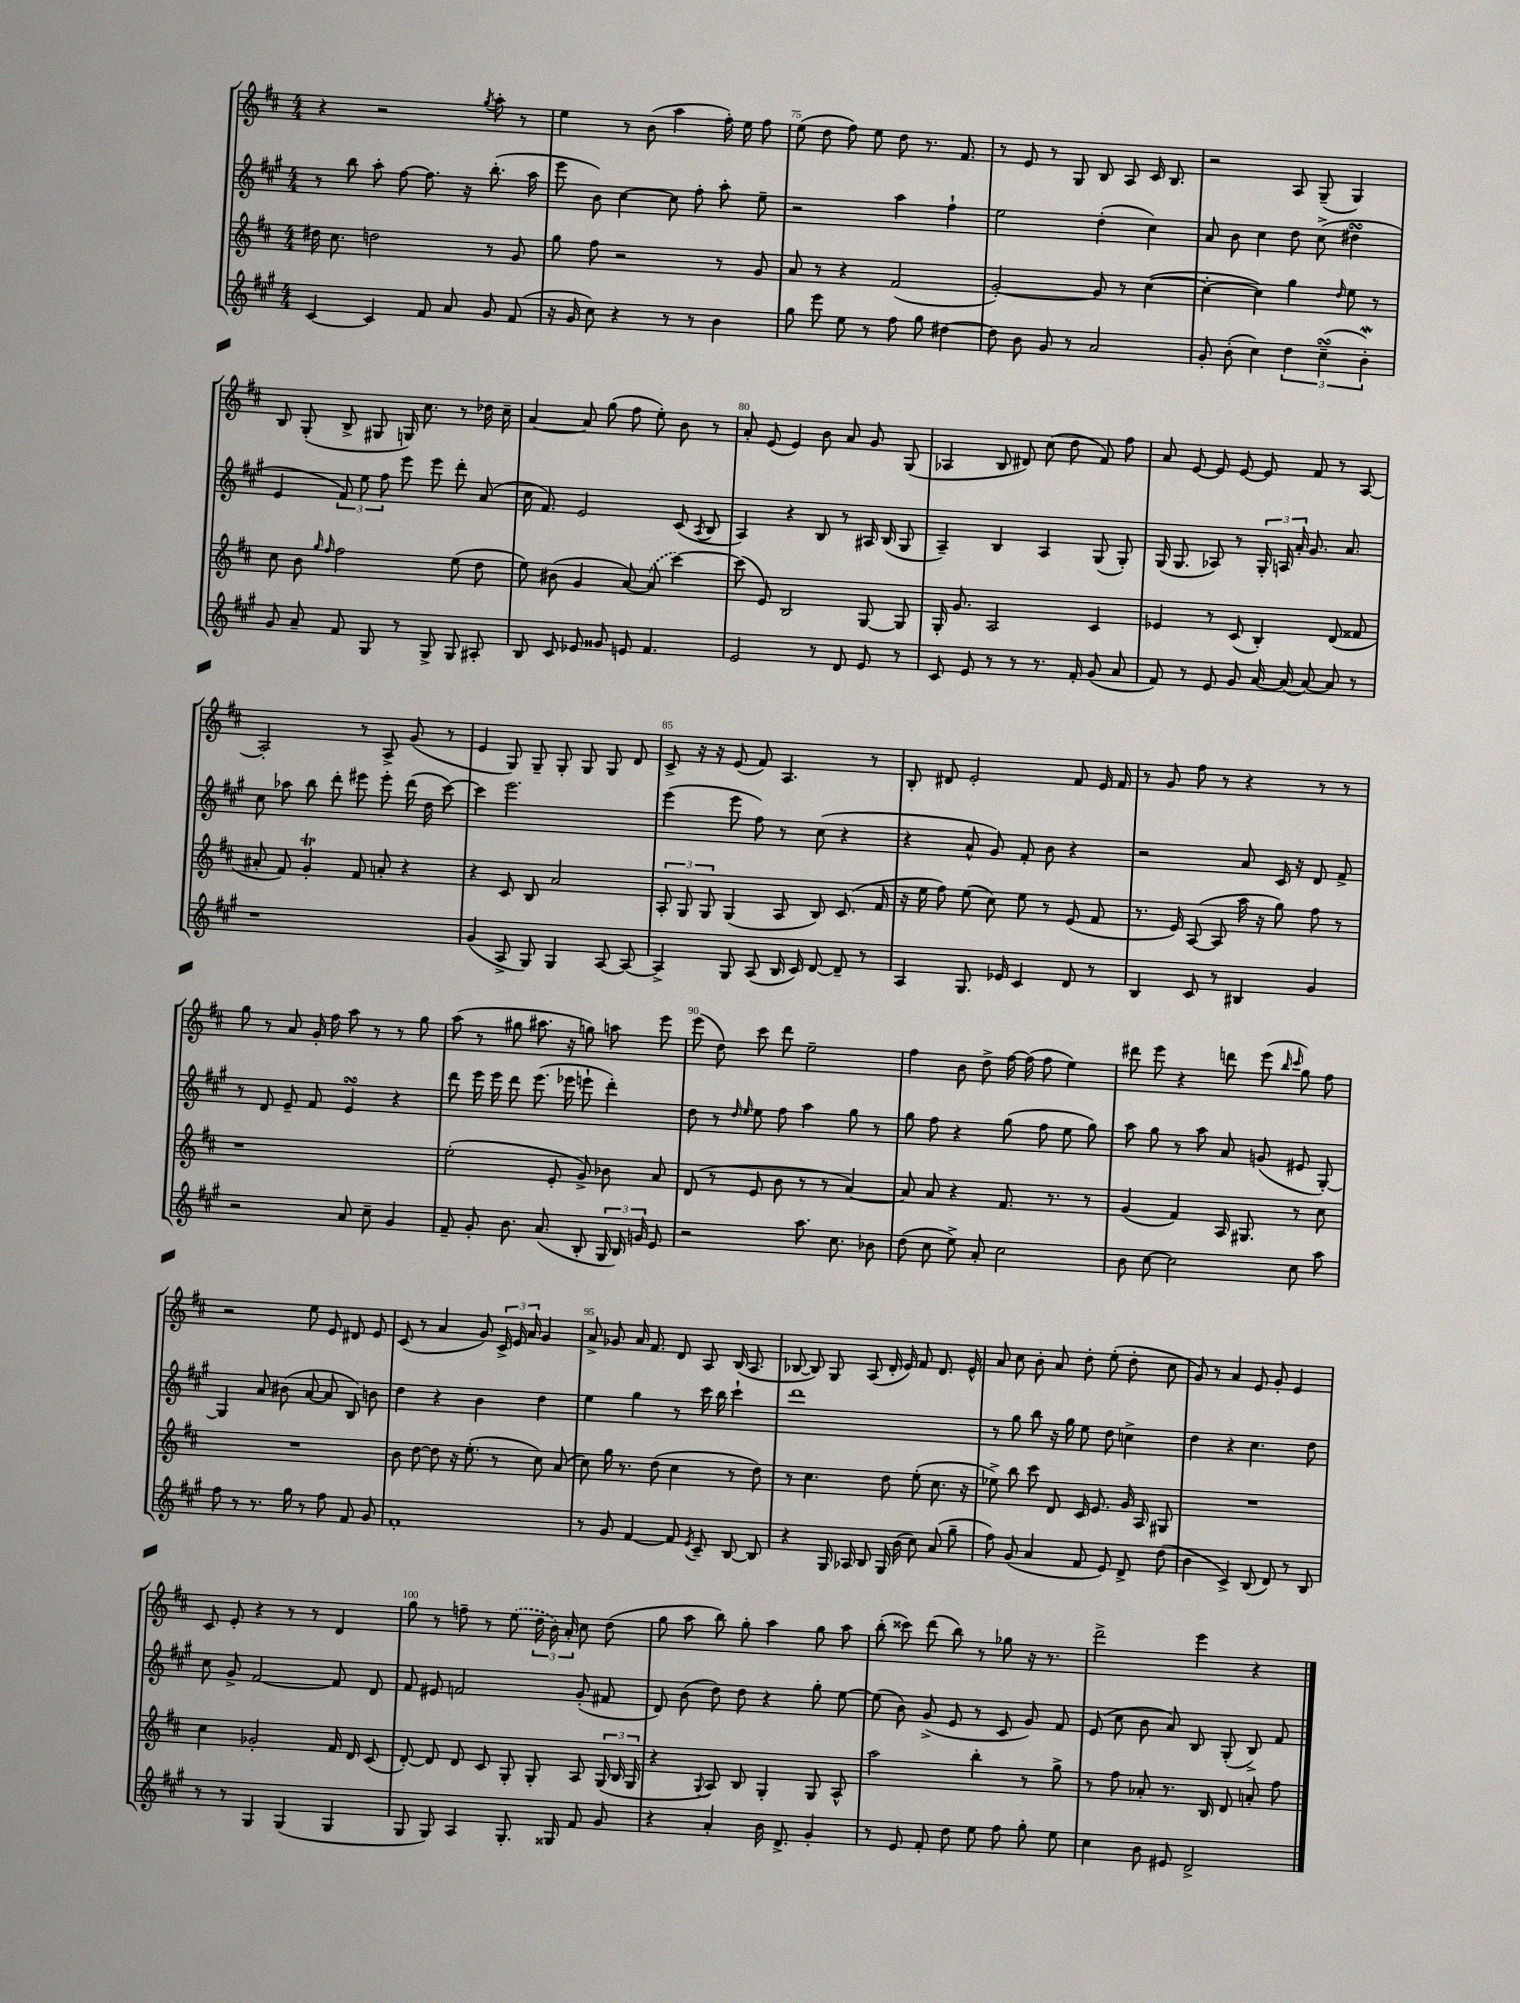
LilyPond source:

<<
\new StaffGroup <<
\new Staff = "s0" {
    \clef treble \key d \major \numericTimeSignature \time 4/4
    \autoBeamOff r4 r2 \acciaccatura { g''8 } a''8-. r8 |
    e''4 r8 b'8( a''4 fis''16-.) e''16 fis''8 |
    e''8( d''8 fis''8) e''8 d''8 r8. fis'8. |
    r8 e'8 r8 g8 b8 a8 cis'16 b8. |
    r2 a8 g8--( g4) |
    b8 g8-.( b8-> gis8 g16) cis''8. r8 des''16 cis''16-- |
    a'4~ a'8 g''8( fis''8 e''8-.) b'8 r8 |
    a'8-. e'8( e'4) b'8 a'8 g'8 g8( |
    aes4 b8 dis'8) cis''8( d''8 fis'8) fis''8 |
    a'8 e'8~ e'8 e'8~ e'8 fis'8 r8 a8~ |
    a2-. r8 a8-> g'8( r8 |
    e'4 g8) g8-- g8-. g8 g8 d'8 |
    cis'8-> r16 r16 e'8( fis'8) a4. r8 |
    b8-. dis'8 e'2-. fis'8 e'16 fis'16 |
    r8 g'8 fis''8 r8 r4 r8 r8 |
    g''8 r8 a'8 g'16-. fis''16 a''8 r8 r8 g''8 |
    a''8( r8 gis''8 ais''8. r16 g''8) a''8 e'''8 |
    e'''8( d''8) cis'''8 d'''8 e''2-- |
    fis''4 b'8 d''8-> fis''16~ fis''16( fis''8 e''4) |
    dis'''8 e'''8 r4 d'''8 e'''8( \grace { b''16 cis'''16 } g''8) fis''8 |
    r2 e''8 e'8 dis'8 e'8 |
    cis'8( r8 a'4 g'8) \tuplet 3/2 { cis'16-> e'16 a'16 } g'4 |
    a'8-> ges'8 a'16 fis'8. d'8 a8 b16( a8. |
    bes8~ bes8) g8 a8( d'16-. e'16) fis'8 d'8. e'16-^ |
    a'8 cis''8 b'8-. a'8 d''8-. e''8-.( d''8-. cis''8 |
    g'8) r8 a'4 e'8 g'8-. e'4 |
    cis'8 e'8-. r4 r8 r8 d'4 |
    g''8 r8 f''8-- r8 \once \slurDashed e''8( \tuplet 3/2 { d''16 b'16) a'16-. } cis''8 d''8( |
    g''8 a''8 b''8) g''8-. a''4 g''8 a''8 |
    b''8-.( cisis'''8) d'''8( b''8) r8 ges''8 r16 r8. |
    d'''2-> e'''4 r4 \bar "|." |
}
\new Staff = "s1" {
    \clef treble \key a \major \numericTimeSignature \time 4/4
    \autoBeamOff r8 b''8 a''8-. fis''8~ fis''8. r16 b''8.-.( a''16 |
    e'''8 b'8) cis''4~ cis''8 fis''8-. a''8-. e''8-- |
    r2 a''4 fis''4-! |
    e''2 d''4-.( cis''4) |
    a'8 b'8 cis''4 d''8 cis''8->( dis''4\turn |
    e'4 \tuplet 3/2 { fis'8) e''8 fis''8 } e'''8 e'''8 d'''8-. a'8( |
    cis''16 fis'8.) e'2 cis'8( \acciaccatura { a8 } b8 |
    a4) r4 b8 r8 ais16 b16( gis8 |
    a4--) b4 a4 gis8( gis8-.) |
    gis16( gis8. aes8) r8 \tuplet 3/2 { gis16-. a16 a'16-. } gis'8. a'8. |
    cis''8 aes''8 b''8 d'''8-. eis'''8 eis'''8-. d'''16( d''16 cis'''8~) |
    cis'''4 e'''2. |
    e'''4( e'''8 fis''8) r8 cis''8( r4 |
    r4 a'8-^ gis'8) fis'8-. b'8 r4 |
    r2 a'8 cis'16 r16 d'8 fis'8-> |
    r8 d'8 e'8-- fis'8 e'4\turn r4 |
    d'''8 e'''16 e'''16 d'''8 e'''8.( ees'''16 e'''8-! d'''4-.) |
    d''8 r8 \grace { d''16 e''16 } e''8 fis''8 a''4 gis''8 r8 |
    gis''8 fis''8 r4 gis''8( fis''8 e''8 gis''8) |
    a''8 gis''8 r8 a''8 a'8 g'8( eis'8 gis8~-.) |
    gis4 a'8 bis'8( a'8~ a'8 b8) b'8 |
    d''4 r4 b'4 d''4 |
    e''4 gis''4 r8 cis'''16 b''16 cis'''4-! |
    d'''1 |
    r8 gis''8 b''8 r16 gis''16 e''8 d''8 c''4-> |
    d''4 r4 cis''4. d''8 |
    cis''8 gis'8-> fis'2~ fis'8 d'8 |
    fis'8 eis'8 f'2 gis'8-.( fis'8 |
    d'8) b'8( d''8) d''8 r4 gis''8-. e''8~ |
    e''8( b'8) gis'8->( e'8 r8 cis'8 gis'8) fis'8 |
    e'8( cis''8 b'8 a'8) b8 gis8-.( b8->) fis'8 \bar "|." |
}
\new Staff = "s2" {
    \clef treble \key d \major \numericTimeSignature \time 4/4
    \autoBeamOff dis''16 cis''8. d''2 r8 g'8 |
    g''8 fis''8 r2 r8 g'8 |
    a'8 r8 r4 fis'2( |
    g'2~-.) g'8 r8 cis''4~( |
    cis''4~-. cis''4) g''4 \grace { d''16 } e''8 r8 |
    cis''8 b'8 \grace { g''16 fis''16 } fis''2 e''8( d''8 |
    e''8) bis'8( g'4 a'8~) \once \slurDashed a'8( cis'''4~) |
    cis'''8( e'8) b2 g8~ g8 |
    g16-. g'8. a2 cis'4 |
    ees'4 r8 cis'8( b4-.) d'8( fisis'8 |
    ais'8-. fis'8) g'4-.\trill fis'8 a'8-. r4 |
    r4 cis'8 b8 a'2 |
    \tuplet 3/2 { a8-. g8 g8 } g4( a8 b8) cis'8.( fis'16 |
    r16 e''16 fis''8) e''8( cis''8) e''8 r8 e'8( fis'8 |
    r8. e'16) a8~( a8 a''16 r16 g''8) fis''8 r8 |
    r1 |
    e''2-.( e'8-. g'8->) bes'8 a'8 |
    d'8( r8 e'8 b'8 r8 r8 a'4~) |
    a'8 a'8 r4 fis'8. r8. r8 |
    g'4( fis'4) a16 gis8. r8 cis''8 |
    R1 |
    b'8 d''8~ d''8 r16 e''8.-.( r8 cis''8) a'8( |
    cis''8) g''16 r8. d''8( cis''4 r8 d''8) |
    r8 cis''4. d''8 e''8-.( cis''8. r16 |
    ees''8->) b''8 cis'''8 d'8 cis'16 e'8. g'16 a16 gis8 |
    R1 |
    cis''4 ges'2-. fis'16 d'16 cis'8( |
    d'8~-.) d'8 d'8 cis'8 g8-. g8-. a8 \tuplet 3/2 { g16( b16 g16 } |
    r4 \appoggiatura { g8 } a8) b8 g4-. g8 a8-^ |
    a''2 b''4-. r8 g''8-> |
    r8 fis''8 aes'8-. r8. b16 d'8 a'8-. fis''8 \bar "|." |
}
\new Staff = "s3" {
    \clef treble \key a \major \numericTimeSignature \time 4/4
    \autoBeamOff cis'4~ cis'4 fis'8 a'8 gis'8 fis'8( |
    r16 gis'16 cis''8) r4 r8 r8 b'4 |
    gis''8 e'''8 e''8 r8 fis''8 gis''8 dis''4~ |
    dis''8 b'8 gis'8 r8 a'2 |
    gis'8-. b'8-.( cis''4) \tuplet 3/2 { d''4 cis''4--\turn( b'4-.\mordent) } |
    gis'8 a'8-- fis'8 gis8 r8 gis8-> gis8 ais8-. |
    b8 cis'8 ees'8 gisis'8 e'8 fis'4. |
    e'2 r8 d'8 e'8 r8 |
    cis'8 e'8 r8 r8 r8. fis'16-. gis'8( a'8 |
    fis'8) r8 e'8 gis'8 a'16~ a'16( a'8~) a'8 r8 |
    r1 |
    gis'4( a8-> gis8) gis4 a8~ a8~ |
    a4-> gis8 a8( b16 cis'16) d'8~ d'8-- r8 |
    a4 gis8. ees'16 cis'4 d'8 r8 |
    b4 cis'8 r8 bis4 gis'4 |
    r2 a'8 cis''8-- gis'4 |
    fis'8-- gis'8-. b'8. a'8.( b8-. \tuplet 3/2 { gis16 b16) g'16 } e'8 |
    r2 a''8. cis''8. bes'8 |
    d''8( cis''8 e''8->) a'8-. cis''2 |
    b'8 cis''8~ cis''2 cis''8 a''8 |
    fis''8 r8 r8. gis''16 r8 fis''8 fis'8 gis'8 |
    fis'1-. |
    r8 gis'8 fis'4~ fis'8 \acciaccatura { e'8 } cis'8-- b8~ b8 |
    r4 gis16 aes16 b8 gis16 b'16( cis''8) a'8( gis''8-- |
    fis''8) gis'8( a'4 fis'8 e'8) d'8-> d''8( |
    b'4 cis'4->) b8( d'8) r8 b8 |
    r8 r8 gis4 gis4( gis4 |
    gis8 gis8) a4 gis8.-. gisis16 fis'8 gis'8 |
    r4 a'4-. b'16 d'8.-> gis'4-. |
    r8 e'8 fis'8-. d''8 e''8 fis''8 gis''8-. e''8 |
    cis''4 b'8 eis'8 d'2-> \bar "|." |
}
>>
>>
\layout { \context { \Score currentBarNumber = #73 \override BarNumber.break-visibility = ##(#f #t #t) barNumberVisibility = #(every-nth-bar-number-visible 5) } }
